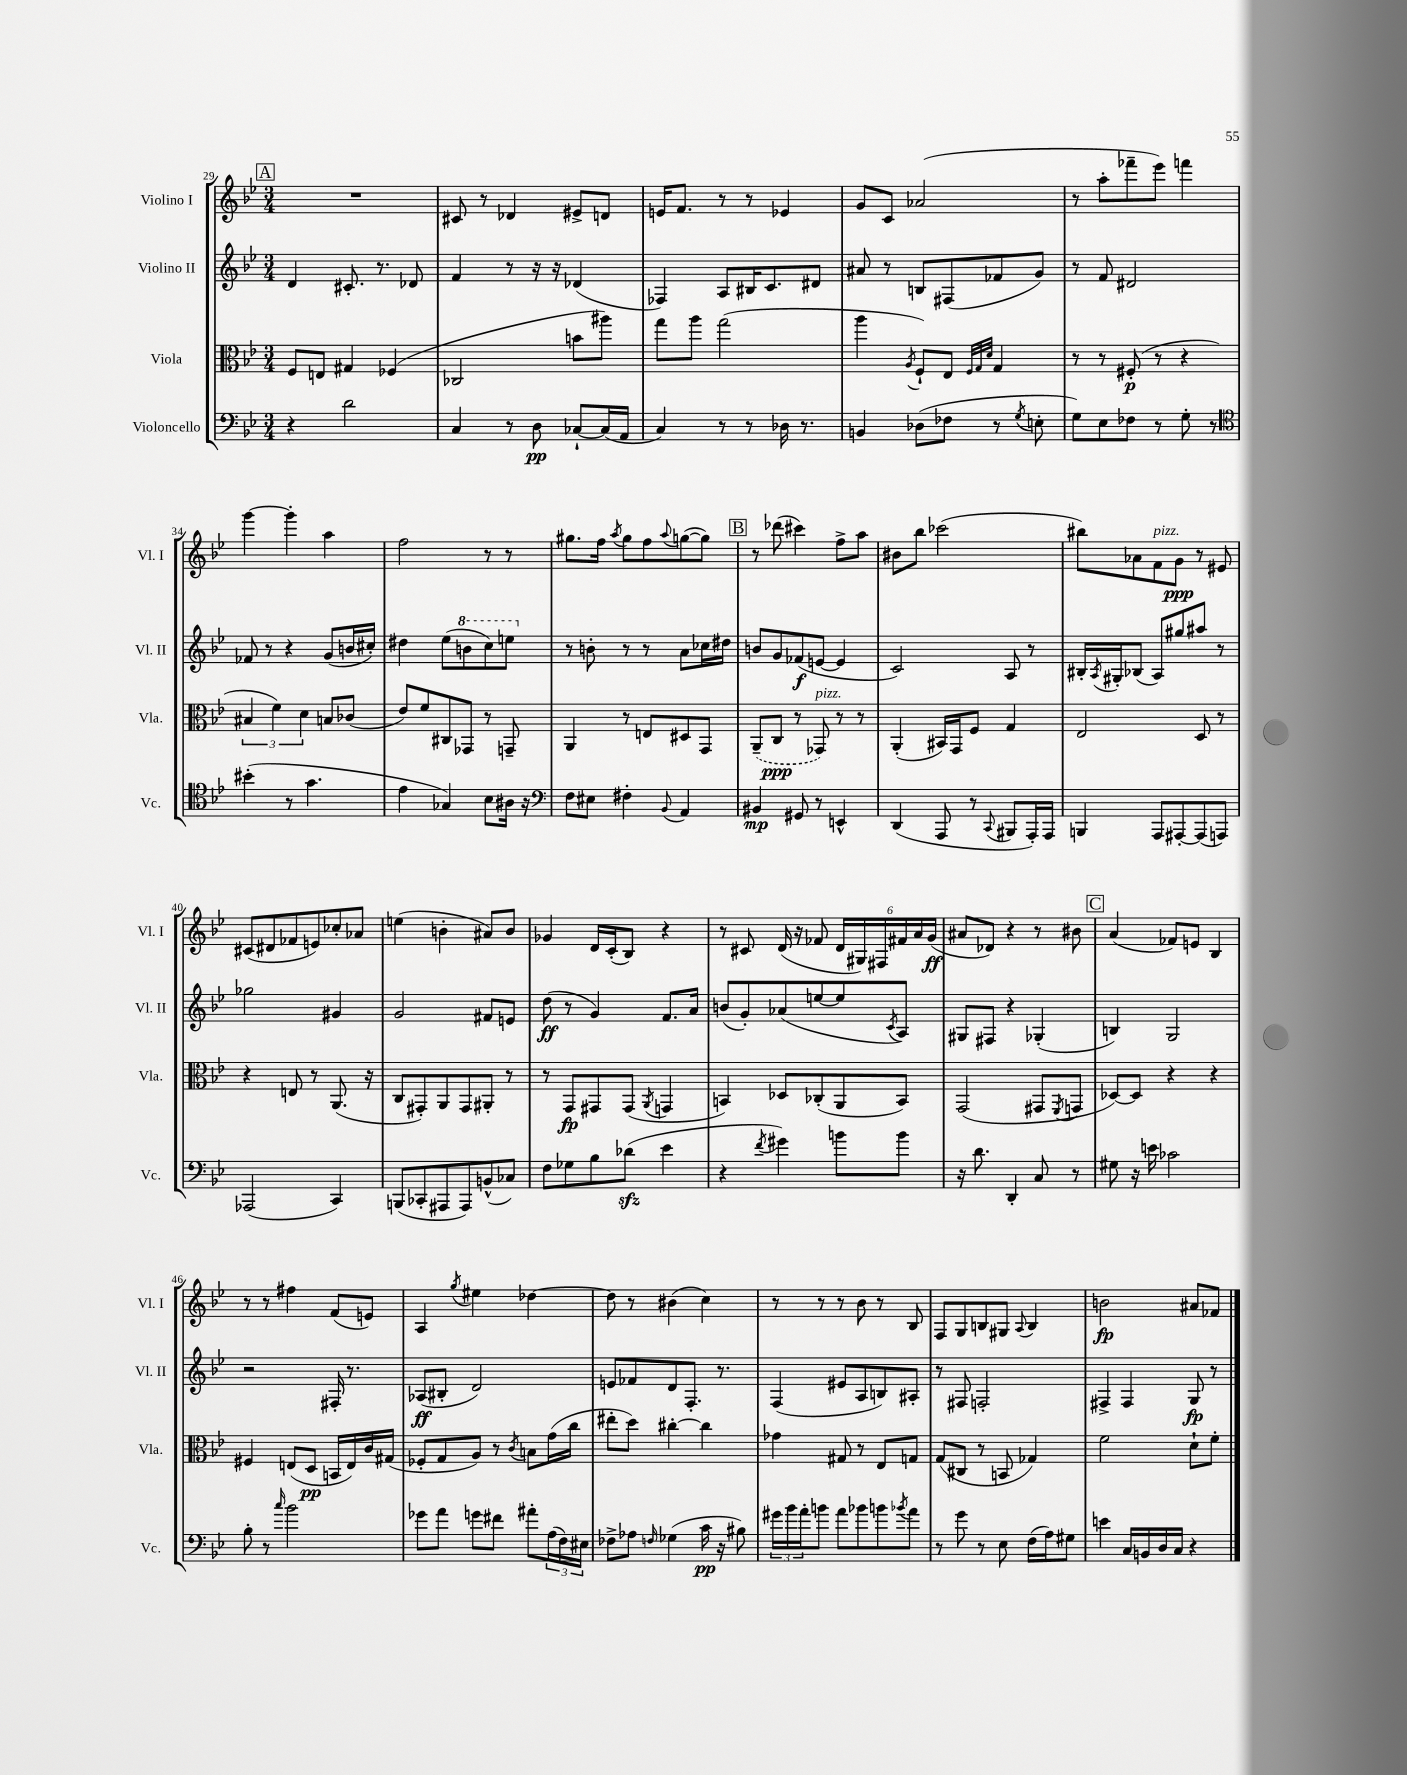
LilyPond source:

<<
\new StaffGroup <<
\new Staff = "s0" \with { instrumentName = "Violino I" shortInstrumentName = "Vl. I" } {
    \clef treble \key bes \major \numericTimeSignature \time 3/4
    \mark \markup { \box "A" } R2. |
    cis'8 r8 des'4 eis'8-> d'8 |
    e'16 f'8. r8 r8 ees'4 |
    g'8 c'8 aes'2( |
    r8 a''8-. fes'''8-- ees'''8) f'''4 |
    g'''4~ g'''4-. a''4 |
    f''2 r8 r8 |
    gis''8. f''16 \acciaccatura { a''8 } gis''8 f''8 \appoggiatura { a''8 } g''8~( g''8) |
    \mark \markup { \box "B" } r8 des'''8( cis'''4) f''8-> a''8 |
    bis'8 bes''8 ces'''2( |
    bis''8) aes'8 f'8^\markup { \italic "pizz." } g'8\ppp r8 eis'8 |
    cis'8( dis'8 fes'8 e'8) ces''8-. aes'8 |
    e''4( b'4-. ais'8) b'8 |
    ges'4 d'16 c'16-.( bes8) r4 |
    r8 cis'8 d'16( r16 fes'8 \tuplet 6/4 { d'16 gis16) fis16 fis'16 a'16 g'16\ff( } |
    ais'8 des'8) r4 r8 bis'8 |
    \mark \markup { \box "C" } a'4( fes'8) e'8 bes4 |
    r8 r8 fis''4 f'8( e'8) |
    a4 \acciaccatura { g''8 } eis''4 des''4~ |
    des''8 r8 bis'4( c''4) |
    r8 r8 r8 bes'8 r8 bes8 |
    f8 g8 b8 gis8 \appoggiatura { a8 } b4 |
    b'2\fp ais'8 fes'8 \bar "|." |
}
\new Staff = "s1" \with { instrumentName = "Violino II" shortInstrumentName = "Vl. II" } {
    \clef treble \key bes \major \numericTimeSignature \time 3/4
    \mark \markup { \box "A" } d'4 cis'8.-. r8. des'8 |
    f'4 r8 r16 r16 des'4( |
    fes4) a8 bis16 c'8. dis'8 |
    ais'8 r8 b8 fis8( fes'8 g'8) |
    r8 f'8 dis'2 |
    fes'8 r8 r4 g'8( b'16 cis''16-.) |
    dis''4 ees''8( \ottava #1 b''8 c'''8) e'''8 \ottava #0 |
    r8 b'8-. r8 r8 a'8 ces''16 dis''16 |
    \mark \markup { \box "B" } b'8 g'8 fes'8\f( e'8~ e'4 |
    c'2) a8 r8 |
    bis16-. \acciaccatura { a8 } gis16-. bes8( a8) gis''8 ais''8 r8 |
    ges''2 gis'4 |
    g'2 fis'8 e'8 |
    d''8\ff( r8 g'4) f'8. a'16 |
    b'8( g'8-.) aes'8( e''8~ e''8 \acciaccatura { c'8 } a8) |
    gis8 fis8 r4 ges4-.( |
    \mark \markup { \box "C" } b4) g2 |
    r2 fis16-. r8. |
    aes8\ff( bis8-. d'2) |
    e'8 fes'8 d'8 f8.-. r8. |
    f4( eis'8 a8 b8) ais8-. |
    r8 fis8 f2-. |
    fis4-> fis4 g8\fp r8 \bar "|." |
}
\new Staff = "s2" \with { instrumentName = "Viola" shortInstrumentName = "Vla." } {
    \clef alto \key bes \major \numericTimeSignature \time 3/4
    \mark \markup { \box "A" } f8 e8 gis4 fes4( |
    ces2 b'8 ais''8) |
    g''8 a''8 g''2( |
    a''4 \acciaccatura { a8 } f8-!) ees8 \grace { f32 g32 d'32 } g4 |
    r8 r8 fis8-.\p( r8 r4 |
    \tuplet 3/2 { bis4 f'4) d'4 } b8 ces'8( |
    ees'8) f'8 cis8 ges,8 r8 g,8-- |
    a,4 r8 e8 dis8 g,8 |
    \mark \markup { \box "B" } \once \slurDashed a,8--( c8\ppp r8 ges,8^\markup { \italic "pizz." }) r8 r8 |
    a,4-.( bis,16) g,16 f8 g4 |
    ees2 d8 r8 |
    r4 e8 r8 a,8.( r16 |
    c8 gis,8-.) a,8 gis,8 ais,8-. r8 |
    r8 g,8\fp gis,8 gis,8( \acciaccatura { a,8 } g,4 |
    b,4) des8 ces8-.( a,8 b,8) |
    g,2( gis,8 \acciaccatura { f,8 } g,8 |
    \mark \markup { \box "C" } des8~) des8 r4 r4 |
    fis4 e8( d8\pp b,16 e16) c'16 gis16( |
    fes8-. g8 a8) r8 \acciaccatura { c'8 } b8 g'16( c''16 |
    eis''8-. d''8) cis''4~-. cis''4 |
    ges'4 gis8 r8 ees8 g8 |
    g8( cis8 r8 b,8 ges4) |
    f'2 d'8-! f'8-. \bar "|." |
}
\new Staff = "s3" \with { instrumentName = "Violoncello" shortInstrumentName = "Vc." } {
    \clef bass \key bes \major \numericTimeSignature \time 3/4
    \mark \markup { \box "A" } r4 d'2 |
    c4 r8 d8\pp ces8~-! ces16( a,16 |
    c4) r8 r8 des16 r8. |
    b,4 des8( fes8 r8 \acciaccatura { g8 } e8-. |
    g8) ees8 fes8 r8 g8-. r8 |
    \clef tenor bis'4-.( r8 g'4. |
    ees'4 ges4) bes8 ais16 r16 |
    \clef bass f8 eis8 fis4-. \appoggiatura { bes,8 } a,4 |
    \mark \markup { \box "B" } bis,4\mp gis,8 r8 e,4-^ |
    d,4( a,,8 r8 \appoggiatura { c,8 } bis,,8 a,,16-.) a,,16 |
    b,,4 a,,8 ais,,8~-. ais,,8( a,,8) |
    aes,,2( c,4) |
    b,,8( ces,8-. ais,,8 ais,,8) b,8-^( ces8) |
    f8 ges8 bes8 des'8\sfz( ees'4 |
    r4 \acciaccatura { f'8 } gis'4) b'8 b'8 |
    r16 d'8. d,4-. c8 r8 |
    \mark \markup { \box "C" } gis8 r16 e'16 ces'2 |
    bes8-. r8 \grace { c''16 } bes'2 |
    ges'8 a'8 g'8 fis'8 ais'8-. \tuplet 3/2 { a16( f16) eis16 } |
    fes8-> aes8 \grace { f16 } ges4( c'16\pp r16 bis8) |
    \tuplet 3/2 { gis'16 bes'16 a'16-. } b'8 a'8 bes'8 b'8 \acciaccatura { bes'8 } a'8 |
    r8 g'8 r8 ees8 f16( a16) gis8 |
    e'4 c16 b,16 d16 c16 r4 \bar "|." |
}
>>
>>
\layout { \context { \Score currentBarNumber = #29 } }
